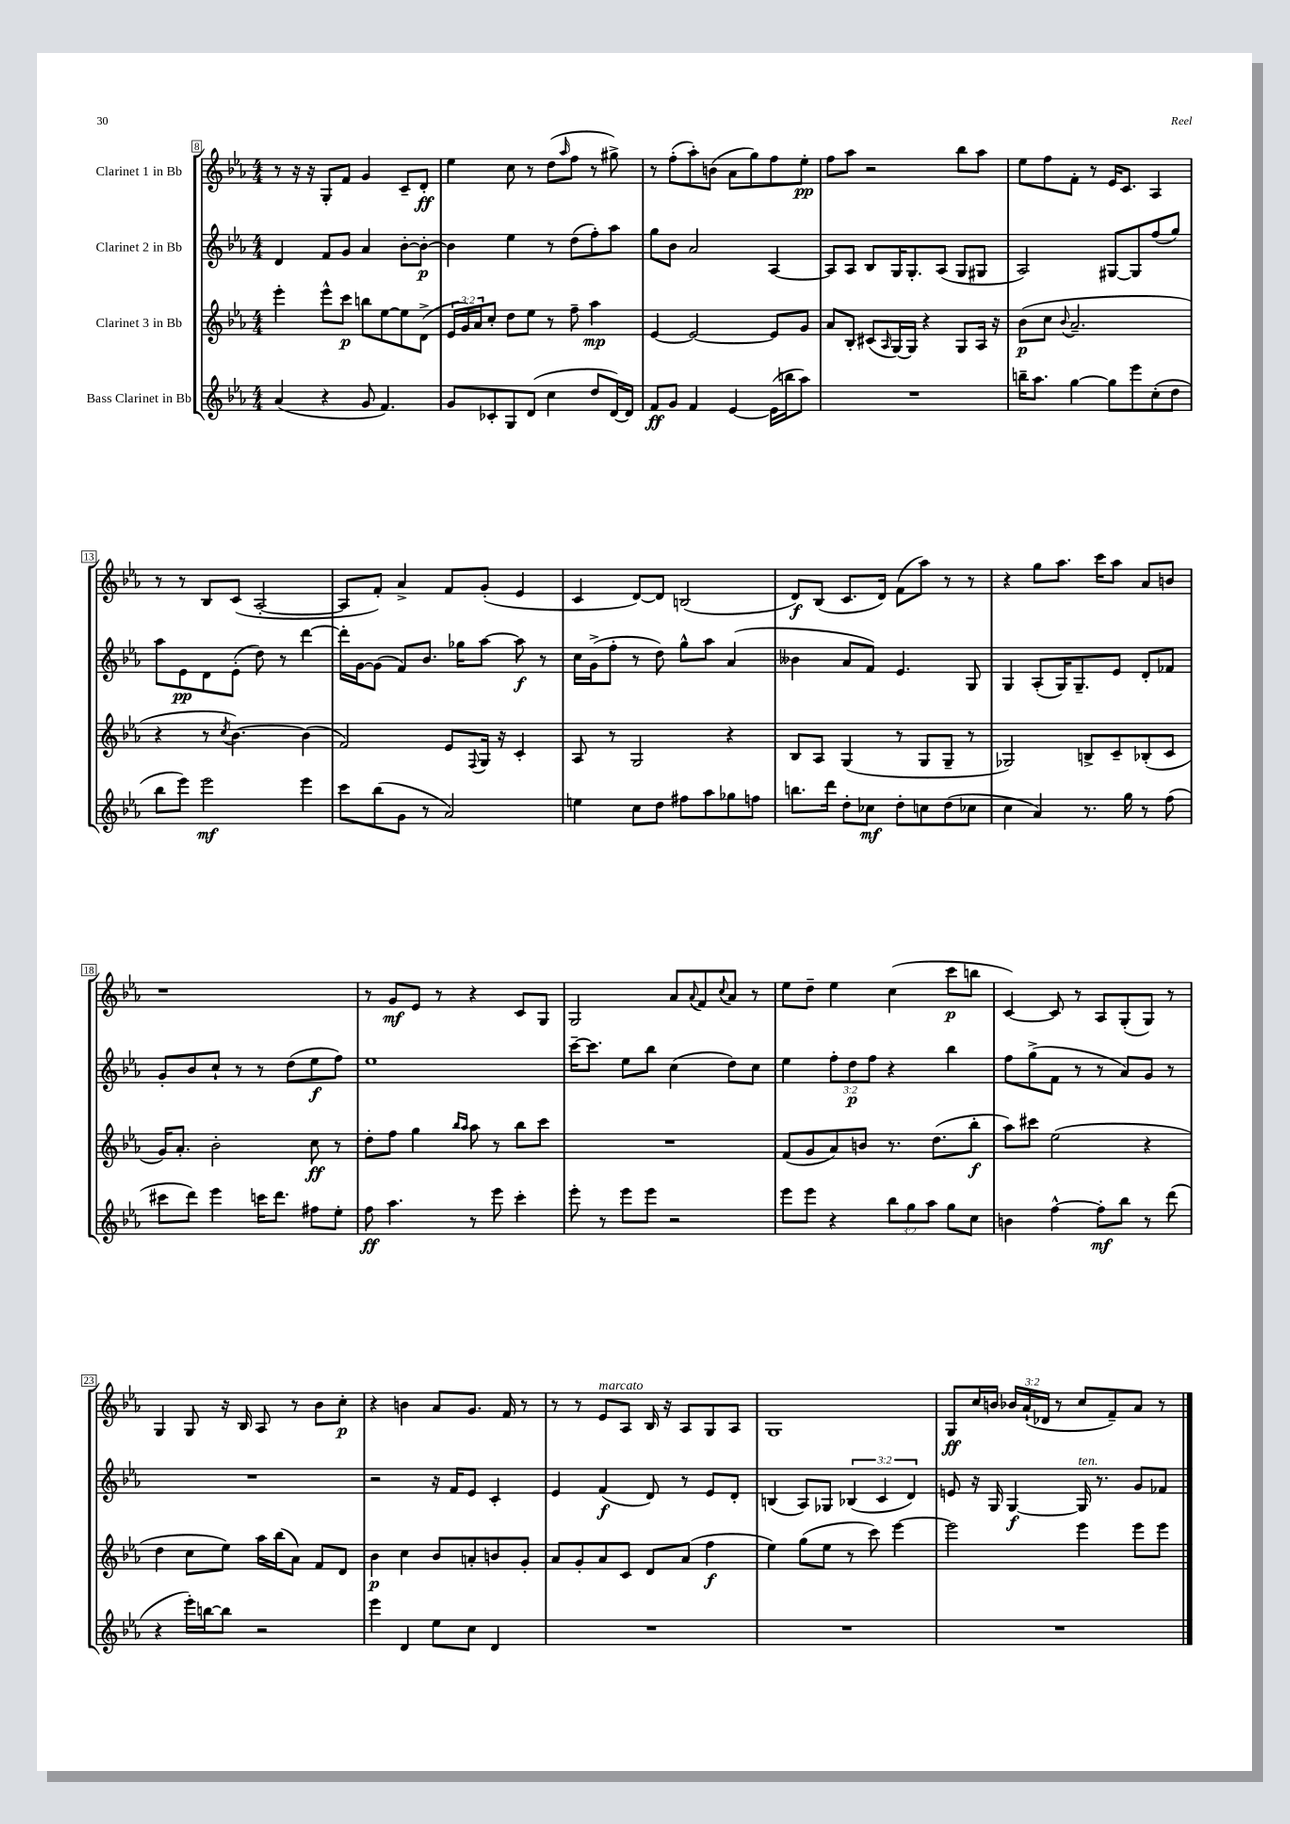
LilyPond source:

<<
\new StaffGroup <<
\new Staff = "s0" \with { instrumentName = "Clarinet 1 in Bb" } {
    \clef treble \key ees \major \numericTimeSignature \time 4/4 \override Staff.TupletNumber.text = #tuplet-number::calc-fraction-text
    r8 r16 r16 g8-. f'8 g'4 c'8-- d'8-.\ff |
    ees''4 c''8 r8 d''8( \grace { aes''16 } f''8 r8 gis''8->) |
    r8 f''8-.( aes''8-.) b'8( aes'8 g''8) f''8 ees''8-.\pp |
    f''8 aes''8 r2 bes''8 aes''8 |
    ees''8 f''8 f'8-. r8 ees'16 c'8. aes4 |
    r8 r8 bes8 c'8( aes2~-. |
    aes8 f'8-.) aes'4-> f'8 g'8-.( ees'4 |
    c'4 d'8~) d'8 b2( |
    d'8\f) bes8( c'8. d'16) f'8( aes''8) r8 r8 |
    r4 g''8 aes''8. c'''16 aes''8 aes'8 b'8 |
    r1 |
    r8 g'8\mf ees'8 r8 r4 c'8 g8 |
    g2 aes'8 \appoggiatura { aes'8 } f'8 \appoggiatura { c''8 } aes'8 r8 |
    ees''8 d''8-- ees''4 c''4( c'''8\p b''8 |
    c'4~) c'8 r8 aes8 g8-.( g8) r8 |
    g4 g8 r16 bes16 aes8 r8 bes'8 c''8-.\p |
    r4 b'4 aes'8 g'8. f'16 r8 |
    r8 r8 ees'8^\markup { \italic "marcato" } aes8 bes16 r16 aes8 g8 aes8 |
    g1 |
    g8\ff c''16 b'16 \tuplet 3/2 { bes'16 aes'16-!( des'16 } r8 c''8 f'8--) aes'8 r8 \bar "|." |
}
\new Staff = "s1" \with { instrumentName = "Clarinet 2 in Bb" } {
    \clef treble \key ees \major \numericTimeSignature \time 4/4 \override Staff.TupletNumber.text = #tuplet-number::calc-fraction-text
    d'4 f'8 g'8 aes'4 bes'8~-. bes'8~-.\p |
    bes'4 ees''4 r8 d''8( f''8-.) aes''8 |
    g''8 bes'8 aes'2 aes4~ |
    aes8 aes8 bes8 g16 g8.-. aes8( g8 gis8 |
    aes2) gis8~ gis8 f''8( g''8) |
    aes''8 ees'8\pp d'8 ees'8-.( d''8) r8 d'''4~ |
    d'''16-. g'16~ g'8( f'8) bes'8. ges''16 aes''8~ aes''8\f r8 |
    c''16 g'16->( f''8-. r8 d''8) g''8-^ aes''8 aes'4( |
    beses'4 aes'8 f'8) ees'4. g8 |
    g4 aes8-.( g16) g8.-- ees'8 d'8-. fes'8 |
    g'8-. bes'8 c''8-! r8 r8 d''8( ees''8\f f''8) |
    ees''1 |
    c'''16~-- c'''8. ees''8 bes''8 c''4( d''8) c''8 |
    ees''4 \tuplet 3/2 { f''8-. d''8\p f''8 } r4 bes''4 |
    f''8 g''8->( f'8 r8 r8 aes'8) g'8 r8 |
    R1 |
    r2 r16 f'16 ees'8 c'4-. |
    ees'4 f'4\f( d'8) r8 ees'8 d'8-. |
    b4( aes8) ges8 \tuplet 3/2 { bes4( c'4 d'4) } |
    e'8 r16 g16 g4~\f g16^\markup { \italic "ten." } r8. g'8 fes'8 \bar "|." |
}
\new Staff = "s2" \with { instrumentName = "Clarinet 3 in Bb" } {
    \clef treble \key ees \major \numericTimeSignature \time 4/4 \override Staff.TupletNumber.text = #tuplet-number::calc-fraction-text
    ees'''4-. ees'''8-^ c'''8\p b''8 ees''8~ ees''8 d'8->( |
    \tuplet 3/2 { ees'16 g'16) aes'16 } c''8-. d''8 ees''8 r8 f''8-- aes''4\mp |
    ees'4~ ees'2~ ees'8 g'8 |
    aes'8 bes8-. cis'8( \grace { aes16 } g16~) g16 r4 g8 aes16 r16 |
    bes'8\p( c''8 \appoggiatura { bes'8 } aes'2.-- |
    r4 r8 \acciaccatura { c''8 } bes'4.~) bes'4( |
    f'2) ees'8 \appoggiatura { f8 } g16 r16 c'4-. |
    aes8 r8 g2 r4 |
    bes8 aes8 g4( r8 g8 g8-- r8 |
    ges2) b8-> c'8-- bes8-.( c'8 |
    g'16) aes'8.-. bes'2-. c''8\ff r8 |
    d''8-. f''8 g''4 \grace { bes''16 aes''16 } aes''8 r8 bes''8 c'''8 |
    R1 |
    f'8( g'8 aes'8) b'8 r8. d''8.( bes''8-.\f |
    aes''8) cis'''8 ees''2( r4 |
    d''4 c''8 ees''8) aes''16 bes''16( aes'8) f'8 d'8 |
    bes'4\p c''4 bes'8 a'8-. b'8 g'8-. |
    aes'8 g'8-. aes'8 c'8 d'8 aes'8( f''4\f |
    ees''4) g''8( ees''8 r8 c'''8) ees'''4~ |
    ees'''2 ees'''4 ees'''8 ees'''8 \bar "|." |
}
\new Staff = "s3" \with { instrumentName = "Bass Clarinet in Bb" } {
    \clef treble \key ees \major \numericTimeSignature \time 4/4 \override Staff.TupletNumber.text = #tuplet-number::calc-fraction-text
    aes'4( r4 g'8 f'4.) |
    g'8 ces'8-. g8 d'8( c''4 d''8 d'16~) d'16 |
    f'8\ff g'8 f'4 ees'4~ ees'16( b''16 aes''8) |
    R1 |
    b''16-- aes''8. g''4~ g''8 ees'''8 c''8-.( d''8 |
    bes''8 ees'''8) ees'''2\mf ees'''4 |
    c'''8 bes''8( g'8 r8 aes'2) |
    e''4 c''8 d''8 fis''8 aes''8 ges''8 f''8 |
    b''8. d'''16 d''8-. ces''8\mf d''8-. c''8 d''8( ces''8 |
    c''4 aes'4) r8. g''16 r8 f''8( |
    cis'''8 d'''8) ees'''4 c'''16 d'''8. fis''8 ees''8-. |
    f''8\ff aes''4. r8 ees'''8 c'''4-. |
    ees'''8-. r8 ees'''8 ees'''8 r2 |
    ees'''8 ees'''8 r4 \tuplet 3/2 { bes''8 g''8 aes''8 } g''8 c''8 |
    b'4 f''4~-^ f''8-.\mf bes''8 r8 d'''8( |
    r4 ees'''16-.) b''16~ b''8 r2 |
    ees'''4 d'4 ees''8 c''8 d'4 |
    R1 |
    R1 |
    R1 \bar "|." |
}
>>
>>
\layout { \context { \Score currentBarNumber = #8 \override BarNumber.stencil = #(make-stencil-boxer 0.1 0.3 ly:text-interface::print) } }
